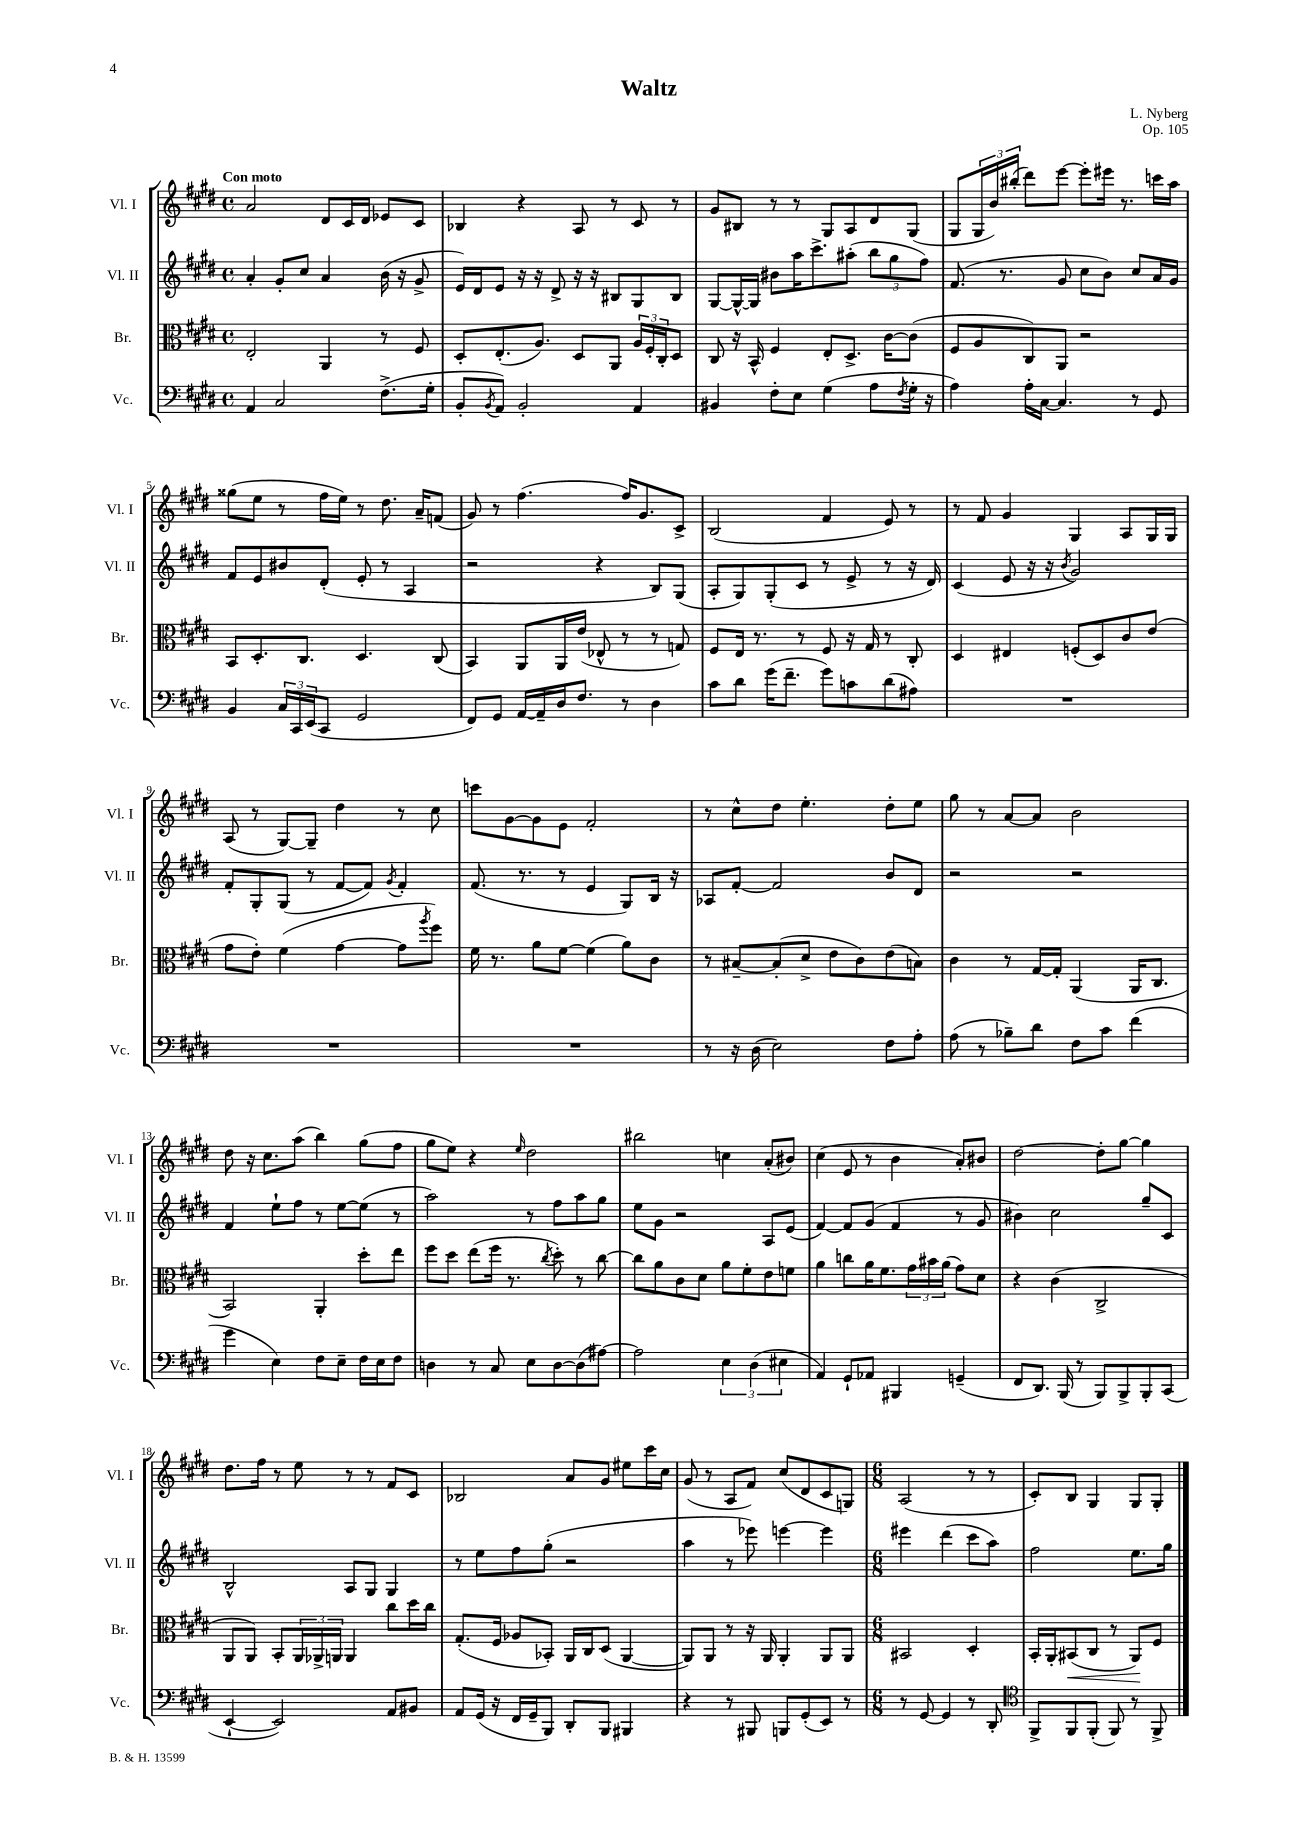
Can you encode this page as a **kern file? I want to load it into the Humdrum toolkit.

**kern	**kern	**kern	**kern
*staff4	*staff3	*staff2	*staff1
*clefF4	*clefC3	*clefG2	*clefG2
*k[f#c#g#d#]	*k[f#c#g#d#]	*k[f#c#g#d#]	*k[f#c#g#d#]
*M4/4	*M4/4	*M4/4	*M4/4
*met(c)	*met(c)	*met(c)	*met(c)
4AA	2E'	4a'	2a
2C#	.	8g#'	.
.	.	8cc#	.
.	4AA	4a	8d#
.	.	.	16c#
.	.	.	16d#
(8.F#^	8r	(16b	8e-
.	.	16r	.
.	8F#	8g#^	8c#
16G#'	.	.	.
=	=	=	=
8BB'	8D#'	16e)	4B-
.	.	16d#	.
8qBB	.	.	.
8AA)	(8.E'	8e	.
2BB'	.	16r	4r
.	8.A)	16r	.
.	.	8d#^	.
.	8D#	16r	8A
.	.	16r	.
.	8AA	8B#	8r
4AA	24A	8G#	8c#
.	24F#'	.	.
.	24C#'	.	.
.	8D#	8B#	8r
=	=	=	=
4BB#	8C#	[8G#	8g#
.	16r	16G#^^_	8B#
.	16BB^^	16G#]	.
8F#'	4F#	8b#	8r
8E	.	16aa	8r
.	.	8.ccc#^	.
(4G#	8E'	.	8G#
.	8.D#^	(8aa#'	8A
8A	.	12bb	8d#
.	[16c#	.	.
.	.	12gg#	.
8qF#	.	.	.
16G#'	(8c#]	.	(8G#
.	.	12ff#)	.
16r	.	.	.
=	=	=	=
4A)	8F#	(8.f#	8G#
.	8A	.	24G#
.	.	.	24b)
.	.	8.r	.
.	.	.	(24bb#'
16A'	8C#)	.	8ddd#)
[16C#	.	.	.
4.C#]	8AA	8g#	[8eee
.	2r	8cc#	8eee']
.	.	8b)	16eee#
.	.	.	8.r
8r	.	8cc#	.
8GG#	.	16a	16ccc
.	.	16g#	16aa
=	=	=	=
4BB	8BB	8f#	(8gg##
.	8.D#'	8e	8ee
24C#	.	8b#	8r
24CC#	.	.	.
.	8.C#	.	.
(24EE	.	.	.
8CC#	.	(8d#'	16ff#
.	.	.	16ee)
2GG#	4.D#	8e'	8r
.	.	8r	8.dd#
.	.	4A	.
.	.	.	16a~
.	(8C#	.	(8f
=	=	=	=
8FF#)	4BB)	2r	8g#)
8GG#	.	.	8r
[16AA	8AA	.	(4.ff#
16AA~]	.	.	.
16D#	16AA	.	.
8.F#	(16e	.	.
.	8E-^^	4r	.
8r	8r	.	16ff#)
.	.	.	8.g#
4D#	8r	8B)	.
.	8G)	(8G#	8c#^
=	=	=	=
8c#	8F#	8A'	(2B
8d#	16E	8G#)	.
.	8.r	.	.
(16g#	.	(8G#'	.
8.f#~	.	.	.
.	8r	8c#	.
8g#)	8F#	8r	4f#
8c	16r	8e^	.
.	16G#	.	.
(8d#	8r	8r	8e)
8A#)	8C#'	16r	8r
.	.	16d#)	.
=	=	=	=
1r	4D#	(4c#	8r
.	.	.	8f#
.	4E#	8e	4g#
.	.	16r	.
.	.	16r	.
.	.	8qb	.
.	(8F'	2g#)	4G#
.	8D#)	.	.
.	8c#	.	8A
.	(8e	.	16G#
.	.	.	16G#
=	=	=	=
1r	8g#	8f#'	(8A
.	8e')	8G#'	8r
.	(4f#	(8G#	[8G#)
.	.	8r	8G#~]
.	[4g#	[8f#	4dd#
.	.	8f#])	.
.	.	8qg#	.
.	8g#]	4f#'	8r
.	8qaa	.	.
.	8ff#)	.	8cc#
=	=	=	=
1r	16f#	(8.f#	8ccc
.	8.r	.	.
.	.	.	[8g#
.	.	8.r	.
.	8a	.	8g#]
.	[8f#	8r	8e
.	(4f#]	4e	2f#'
.	8a)	8G#)	.
.	8c#	16B	.
.	.	16r	.
=	=	=	=
8r	8r	8A-	8r
16r	[8B#~	[8f#'	8cc#^^
(16D#	.	.	.
2E)	(8B#']	2f#]	8dd#
.	8d#^	.	4.ee'
.	8e	.	.
.	8c#)	.	.
8F#	(8e	8b	8dd#'
8A'	8B)	8d#	8ee
=	=	=	=
(8A	4c#	2r	8gg#
8r	.	.	8r
8B-~)	8r	.	[8a
8d#	[16G#	.	8a]
.	16G#']	.	.
8F#	(4AA	2r	2b
8c#	.	.	.
(4f#	16AA	.	.
.	8.C#	.	.
=	=	=	=
4g#	2BB)	4f#	8dd#
.	.	.	16r
.	.	.	8.cc#
4E)	.	8ee`	.
.	.	8ff#	(8aa
8F#	4AA'	8r	4bb)
8E~	.	[8ee	.
16F#	8dd#'	(8ee]	(8gg#
16E	.	.	.
8F#	8ee	8r	8ff#
=	=	=	=
4D	8ff#	2aa)	8gg#
.	8dd#	.	8ee)
8r	(8ee	.	4r
8C#	16ff#	.	.
.	8.r	.	.
.	.	.	16qqee
8E	.	8r	2dd#
.	8qcc#	.	.
[8D	8dd#')	8ff#	.
(8D]	8r	8aa	.
[8A#)	[8cc#	8gg#	.
=	=	=	=
2A#]	8cc#]	8ee	2bb#
.	8a	8g#	.
.	8c#	2r	.
.	8d#	.	.
6E	8a	.	4cc
.	8f#'	.	.
(6D#	.	.	.
.	8e	8A	(8a'
6E#	.	.	.
.	8f	(8e	8b#)
=	=	=	=
4AA)	4a	[4f#)	(4cc#
8GG#`	8cc	8f#]	8e
8AA-	16a	(8g#	8r
.	8.f#	.	.
4BBB#	.	4f#	4b
.	24g#	.	.
.	24b#	.	.
.	(24a	.	.
(4GG~	8g#)	8r	8a')
.	8d#	8g#	8b#
=	=	=	=
8FF#	4r	4b#)	[2dd#
8.DD#)	.	.	.
.	(4c#	2cc#	.
(16BBB	.	.	.
8r	.	.	.
8BBB)	2C#^	.	8dd#']
8BBB^	.	.	[8gg#
8BBB'	.	8gg#~	4gg#]
(8CC#	.	8c#	.
=	=	=	=
[4EE`	8AA	2B^^	8.dd#
.	8AA)	.	.
.	.	.	16ff#
2EE])	8BB'	.	8r
.	24AA	.	8ee
.	24AA-^	.	.
.	24AA	.	.
.	4AA	8A	8r
.	.	8G#	8r
8AA	8cc#	4G#	8f#
8BB#	16dd#	.	8c#
.	16cc#	.	.
=	=	=	=
8AA	(8.G#'	8r	2B-
(16GG#	.	8ee	.
16r	16F#	.	.
16FF#	8A-	8ff#	.
16GG#~	.	.	.
8BBB)	8BB-')	(8gg#'	.
8DD#'	16AA	2r	8a
.	16C#	.	.
8BBB	(8D#	.	8g#
4BBB#	[4AA	.	8ee#
.	.	.	16ccc#
.	.	.	16cc#
=	=	=	=
4r	8AA])	4aa	(8g#
.	8AA	.	8r
8r	8r	8r	8A
8BBB#	16r	8eee-)	8f#)
.	16AA	.	.
8BBB	4AA'	[4eee	(8cc#
(8GG#'	.	.	8d#
8EE)	8AA	4eee]	8c#
8r	8AA	.	8G)
=	=	=	=
*M6/8	*M6/8	*M6/8	*M6/8
8r	2BB#	4eee#	(2A
[8GG#	.	.	.
4GG#]	.	(4ddd#	.
8r	4D#'	8ccc#	8r
8DD#'	.	8aa)	8r
=	=	=	=
*clefC4	*	*	*
8FF#^	16BB'	2ff#	8c#')
.	16AA'	.	.
8FF#	(8BB#	.	8B
(8FF#'	8C#	.	4G#
8FF#)	8r	.	.
8r	8AA)	8.ee	8G#
8FF#^	8F#	.	8G#'
.	.	16gg#	.
==	==	==	==
*-	*-	*-	*-
